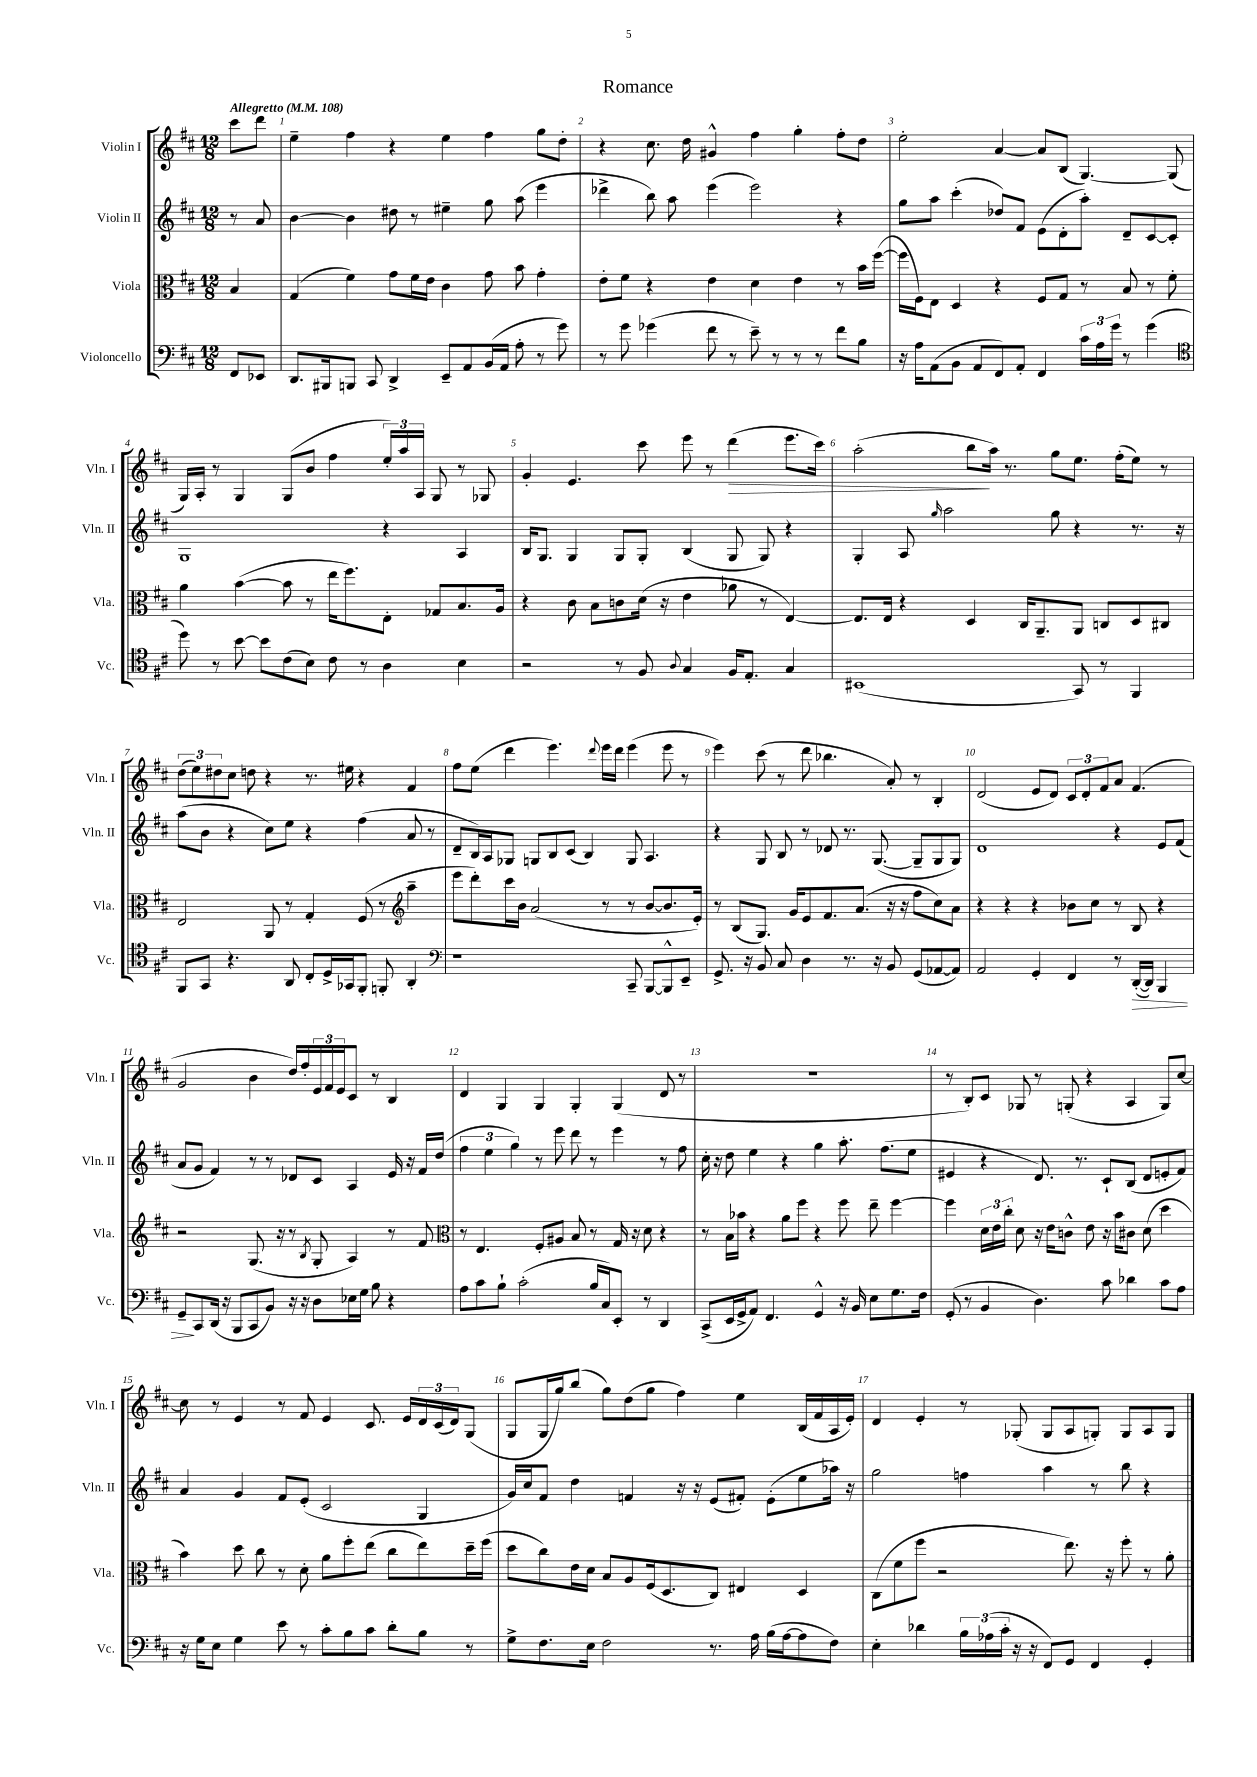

**kern	**kern	**kern	**kern
*staff4	*staff3	*staff2	*staff1
*clefF4	*clefC3	*clefG2	*clefG2
*k[f#c#]	*k[f#c#]	*k[f#c#]	*k[f#c#]
*M12/8	*M12/8	*M12/8	*M12/8
*MM108	*MM108	*MM108	*MM108
8FF#	4B	8r	8ccc#
8EE-	.	8a	8ddd
=	=	=	=
8.DD	(4G	[4b	4ee~
16BBB#	.	.	.
8BBB	4f#)	4b]	4ff#
8CC#	.	.	.
4DD^	8g	8dd#	4r
.	16f#	8r	.
.	16e	.	.
8EE~	4c#	4ee#~	4ee
8AA	.	.	.
(16BB	8g	8gg	4ff#
16AA	.	.	.
8A'	8b	(8aa	.
8r	4g'	4eee	8gg
8g)	.	.	8dd'
=	=	=	=
8r	8e'	4ddd-^	4r
8g	8f#	.	.
(4g-	4r	8bb)	8.cc#
.	.	8aa	.
.	.	.	16dd
8f#	4e	(4eee	4g#^^
8r	.	.	.
8e~)	4d	2eee)	4ff#
8r	.	.	.
8r	4e	.	4gg'
8r	.	.	.
8f#	8r	4r	8ff#'
8B	16b	.	8dd
.	([16ff#	.	.
=	=	=	=
16r	16ff#]	8gg	2ee'
16A	16F#)	.	.
(8AA	8E	8aa	.
8BB	4D	(4ccc#'	.
8AA	.	.	.
8FF#)	4r	8dd-)	[4a
8AA'	.	8f#	.
4FF#	8F#	(8e	8a]
.	8G	8d'	(8B
24c#	8r	8aa')	[4.G)
24A	.	.	.
24g	.	.	.
8r	8B	8d~	.
(4g	8r	[8c#	.
.	8f#'	8c#']	(8G]
=	=	=	=
*clefC4	*	*	*
8dd)	4a	1G	16G)
.	.	.	16A'
8r	.	.	8r
[8b	([4b	.	4G
8b]	.	.	.
(8c#	8b]	.	(8G
8B)	8r	.	8b
8c#	16ee	.	4ff#
.	8.ff#)	.	.
8r	.	.	.
4A	8E'	4r	24ee')
.	.	.	24aa
.	.	.	24A
.	8G-	.	8G
4B	8.B	4A	8r
.	.	.	8G-
.	16A	.	.
=	=	=	=
2r	4r	16B	4g'
.	.	8.G	.
.	8c#	4G	4.e
.	8B	.	.
8r	8c	8G	.
8F#	(16d	8G'	8ccc#
.	16r	.	.
8qqA	.	.	.
4G	4e	(4B	8eee
.	.	.	8r
16F#	8a-	8G	(4ddd
8.E'	.	.	.
.	8r	8G)	.
4G	[4E)	4r	8.eee
.	.	.	16ccc#)
=	=	=	=
(1BB#	8.E]	4G'	(2aa'
.	16E	.	.
.	4r	8A	.
.	.	16qqgg	.
.	.	2aa	.
.	4D	.	8bb
.	.	.	16aa)
.	.	.	8.r
.	16C#	.	.
.	8.AA~	.	.
.	.	8gg	8gg
8GG)	8AA	4r	8.ee
8r	8C	.	.
.	.	.	(16ff#'
4FF#	8D	8.r	8ee)
.	8C#	.	8r
.	.	16r	.
=	=	=	=
8FF#	2E	(8aa	(12dd
.	.	.	12ee)
8GG	.	8b	.
.	.	.	12dd#
4.r	.	4r	8cc#
.	.	.	8dd
.	8AA	8cc#)	4r
8AA	8r	8ee	.
8C#'	4G'	4r	8.r
16D^	.	.	.
16GG-	.	.	16ee#
8FF#'	(8F#	(4ff#	4r
8FF'	8r	.	.
*	*clefG2	*	*
4AA'	4aa~	8a	4f#
.	.	8r	.
=	=	=	=
*clefF4	*	*	*
1r	8eee	8d~	8ff#
.	8ddd')	16B)	(8ee
.	.	16A	.
.	16ccc#	8G-	4ddd
.	16b	.	.
.	(2a	8G	.
.	.	8B	4.eee)
.	.	(8c#	.
.	.	4B)	.
.	.	.	8qqddd
.	8r	.	16eee
.	.	.	16ddd
8CC#~	8r	8G	(4eee
[8BBB	[8b	4.A	.
8BBB^^]	8.b]	.	8eee
8EE~	.	.	8r
.	16e')	.	.
=	=	=	=
8.GG^	8r	4r	4eee)
.	(8B	.	.
16r	.	.	.
8BB	8.G)	8G	(8ccc#
8C#	.	8B	8r
.	16g	.	.
4D	8e	8r	8ddd
.	8.f#	8d-	4.bb-
8.r	.	8.r	.
.	(8.a	.	.
16r	.	([8.G	.
8BB	16r	.	8a')
.	16r	.	.
(8GG	8ff#	8G~]	8r
[8AA-	8cc#)	8G	4B'
8AA-])	8a	8G)	.
=	=	=	=
2AA	4r	1d	(2d
.	4r	.	.
4GG'	4r	.	8e
.	.	.	8d)
4FF#	8b-	.	12c#
.	.	.	12d'
.	8cc#	.	.
.	.	.	12f#
8r	8r	4r	8a
([16DD'	8B	.	(4.f#
16DD])	.	.	.
4BBB	4r	8e	.
.	.	(8f#	.
=	=	=	=
8GG~	2r	8a	2g
8CC#	.	8g	.
(16DD	.	4f#)	.
16r	.	.	.
8BBB	.	.	.
8CC#	(8.G	8r	4b
8BB)	.	8r	.
.	16r	.	.
16r	8r	8d-	16dd)
16r	.	.	16ff#'
.	8qB	.	.
8D	8G'	8c#	24e
.	.	.	24f#
.	.	.	24e
16E-	4A)	4A	8c#
16G	.	.	.
8B	.	.	8r
4r	8r	16e	4B
.	.	16r	.
.	8f#	16f#	.
.	.	(16dd	.
=	=	=	=
*	*clefC3	*	*
8A	8r	6ff#	4d
8c#	4.E	.	.
.	.	6ee	.
8B`	.	.	4G
.	.	6gg)	.
(2c#'	.	.	.
.	8F#'	8r	4G
.	8A#	8eee	.
.	8B	8ddd	4G'
16B	8r	8r	.
16C#)	.	.	.
8EE'	16G	4eee	(4G
.	16r	.	.
8r	8d	.	.
4DD	4r	8r	8d
.	.	8ff#	8r
=	=	=	=
(8CC#^	8r	16cc#'	1.r
.	.	16r	.
16EE	16B	8dd	.
16GG^	16b-	.	.
8AA)	4r	4ee	.
4.FF#	.	.	.
.	8a	4r	.
.	8ff#	.	.
4GG^^	4r	4gg	.
16r	8ff#	8.aa'	.
16BB	.	.	.
8E	8ee~	.	.
.	.	(8.ff#	.
8.G	[4ff#	.	.
.	.	8ee	.
16F#	.	.	.
=	=	=	=
(8GG'	4ff#]	4e#	8r
8r	.	.	8B')
4BB	24d	4r	8c#
.	24e	.	.
.	24cc#'	.	.
.	8d	.	8G-
4.D)	16r	8.d)	8r
.	16e	.	.
.	8c^^	.	(8G'
.	.	8.r	.
.	8e	.	4r
8c#	16r	8c#`	.
.	16b	.	.
4d-	8c#	(8B	4A
.	(8d	8d	.
8c#	4dd	8e'	8G)
8A	.	8f#)	[8cc#
=	=	=	=
16r	4b)	4a	8cc#]
16G	.	.	.
8E	.	.	8r
4G	8dd	4g	4e
.	8cc#	.	.
8e	8r	8f#	8r
8r	8d'	(8e'	8f#
8c#'	8a	2c#	4e
8B	8ff#'	.	.
8c#	(8ee	.	8.c#
8d'	8cc#	.	.
.	.	.	16e
8B	8ee)	4G	24d
.	.	.	(24c#
.	.	.	24d)
8r	16dd~	.	(8G
.	(16ff#	.	.
=	=	=	=
8G^	8dd	16g)	8G
.	.	16cc#	.
8.F#	8cc#)	8f#	16G
.	.	.	16gg)
.	16e	4dd	(8bb
16E	16d	.	.
2F#	8B	.	8gg)
.	8A	4f	(8dd
.	(16F#	.	8gg
.	8.D	.	.
.	.	16r	4ff#)
.	.	16r	.
8.r	8C#)	(8e	.
.	4E#	8f#')	4ee
16A	.	.	.
(16B	.	(8e'	.
[16A	.	.	.
8A]	4D	8ee	(16B
.	.	.	16f#
8F#)	.	16aa-)	16A
.	.	16r	16e')
=	=	=	=
4E'	(8C#	2gg	4d
.	8f#	.	.
4d-	8ff#	.	4e'
.	2r	.	.
24B	.	4ff	8r
(24A-	.	.	.
24c#'	.	.	.
16r	.	.	(8G-'
16r	.	.	.
8FF#)	.	4aa	8G-
8GG	8.ee)	.	8A
4FF#	.	8r	8G')
.	16r	.	.
.	8ff#'	8bb	8G
4GG'	8r	4r	8A
.	8a'	.	8G
==	==	==	==
*-	*-	*-	*-
